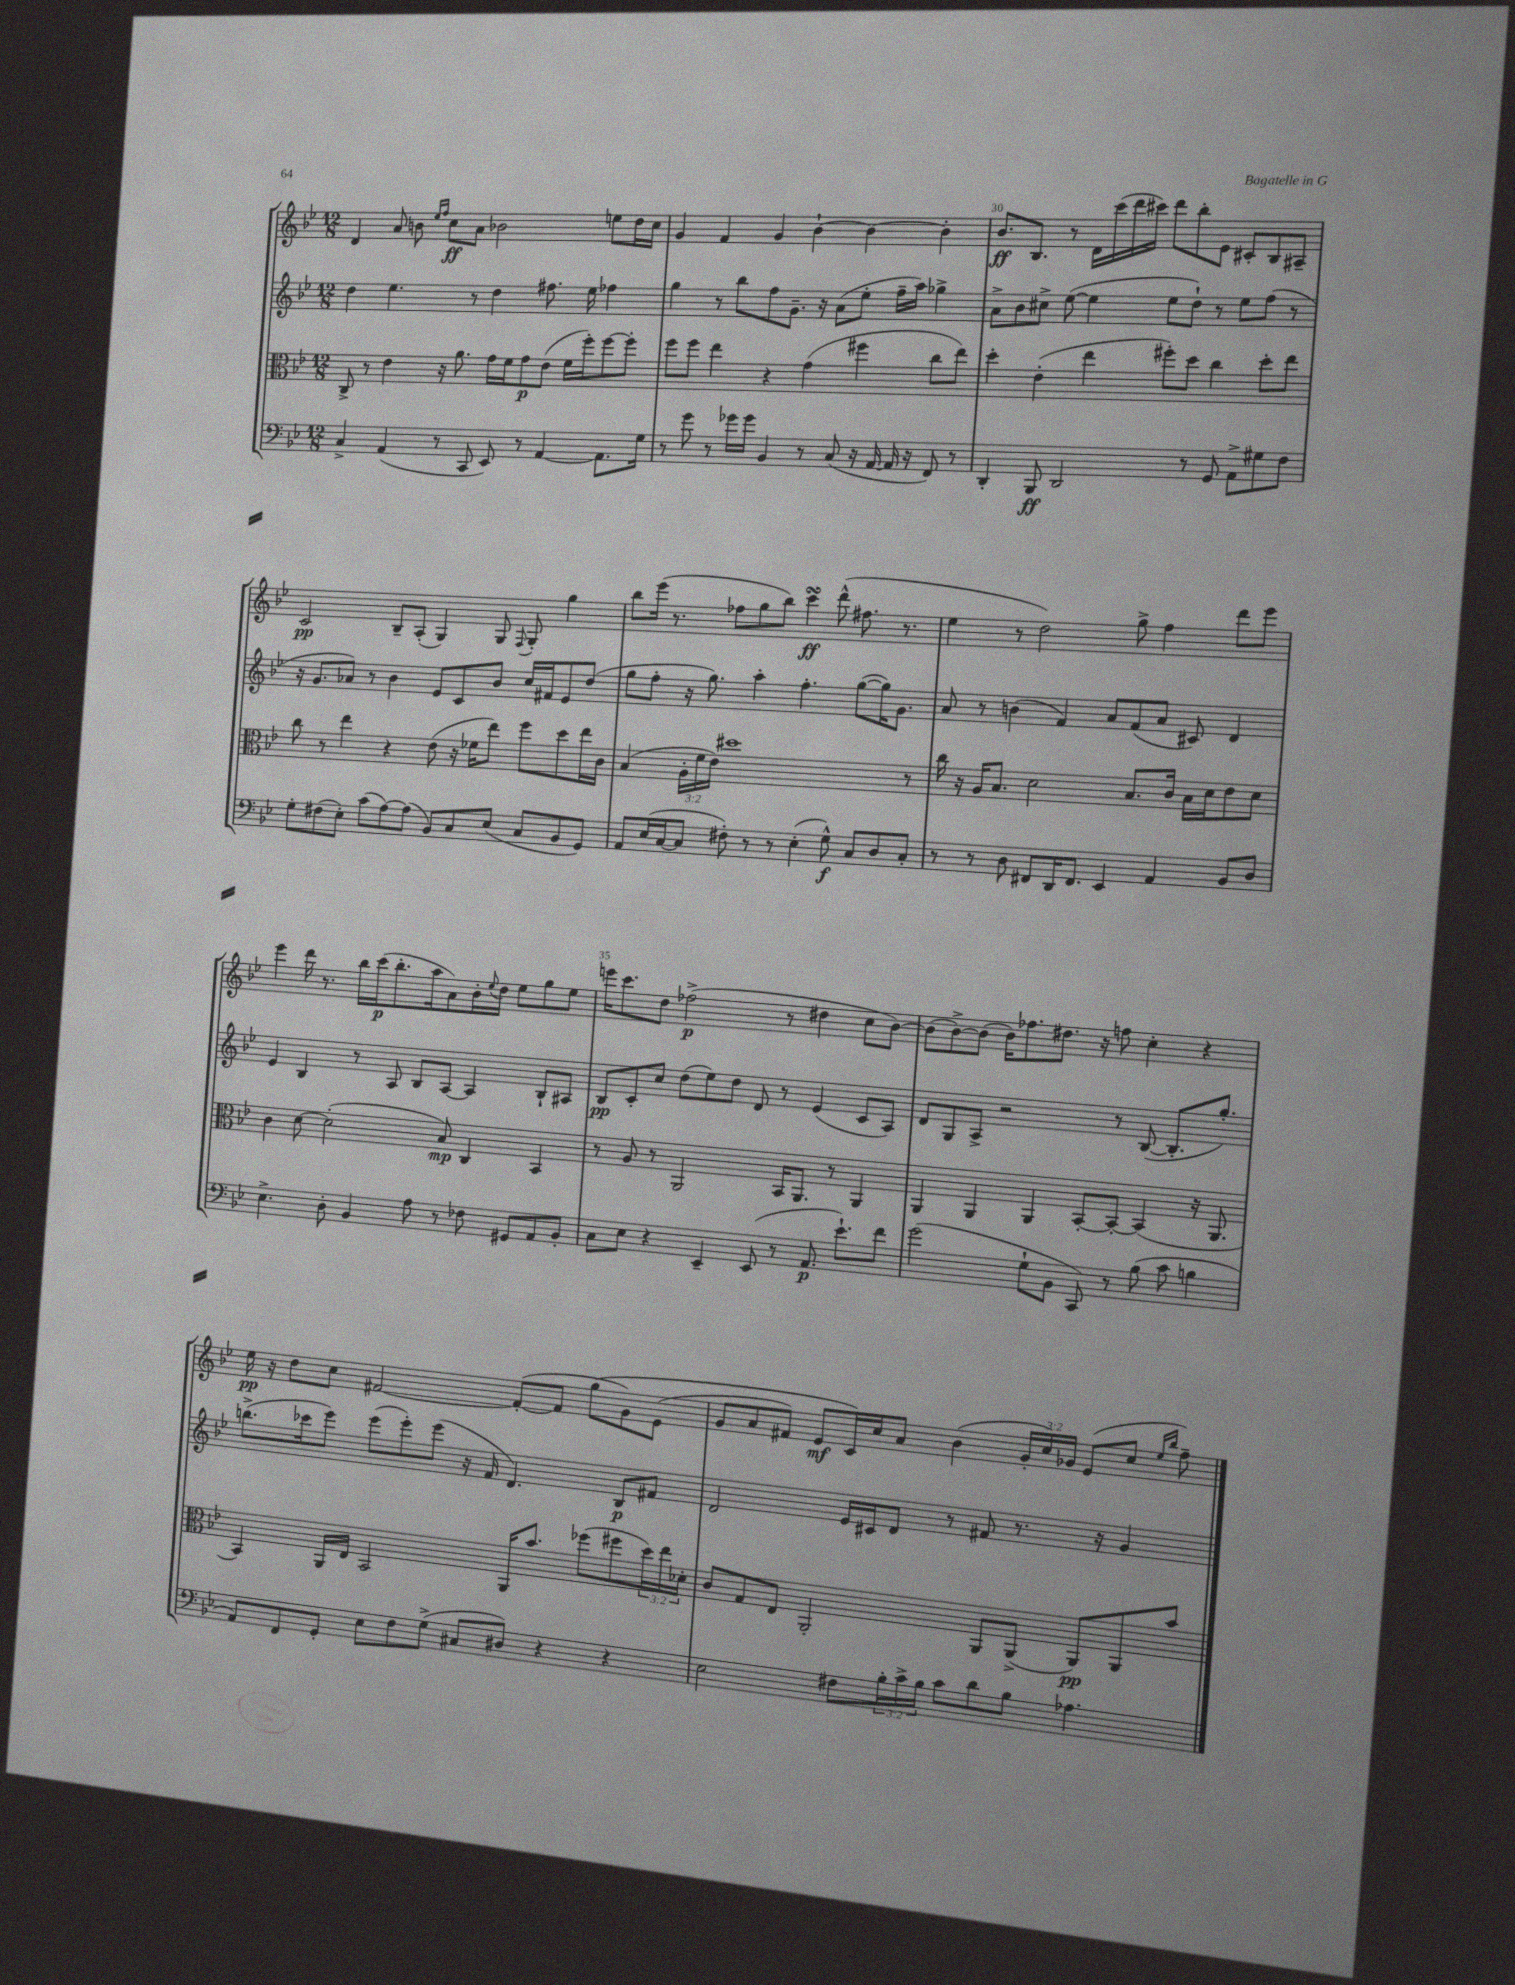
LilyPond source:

<<
\new StaffGroup <<
\new Staff = "s0" {
    \clef treble \key bes \major \numericTimeSignature \time 12/8 \override Staff.TupletNumber.text = #tuplet-number::calc-fraction-text
    d'4 a'8 b'8 \grace { ees''16 f''16 } c''8\ff a'8 bes'2 e''8 d''16 c''16 |
    g'4 f'4 g'4 bes'4~-! bes'4~ bes'4-. |
    bes'8.\ff bes8. r8 d'16 c'''16( d'''16 cis'''16) d'''8 bes''8-. ees'8 cis'8-. bes8 ais8-- |
    c'2\pp bes8-- a8-.( g4) g8 \appoggiatura { f8 } g8-. g''4 |
    bes''8 ees'''16( r8. fes''8 g''8 bes''8) c'''4\turn\ff d'''8-^( fis''8. r8. |
    ees''4 r8 d''2) g''8-> f''4 d'''8 ees'''8 |
    ees'''4 d'''16 r8. bes''16 c'''16\p( bes''8.-. a''16 a'8) bes'16-. \appoggiatura { ees''8 } d''16 ees''8 g''8 ees''8 |
    e'''16 c'''8. d''8 fes''2->\p( r8 dis''4 c''8 bes'8~) |
    bes'8( bes'8~->) bes'8( bes'16) fes''8. dis''8. r16 f''8 c''4-. r4 |
    ees''16\pp r16 d''8 c''8 fis'2~ fis'8~-.( fis'8 g''8\( g'8) ees'8( |
    g'8 a'8 fis'8) ees'8\mf c'16\) c''16 a'8 bes'4( \tuplet 3/2 { g'16-. c''16) ges'16 } ees'8( c''8 \grace { ees''16 bes''16 } f''8--) \bar "|." |
}
\new Staff = "s1" {
    \clef treble \key bes \major \numericTimeSignature \time 12/8
    d''4 ees''4. r8 d''4 fis''8. ees''16 fes''4 |
    g''4 r8 bes''8 f''8 g'8.-- r16 a'8( ees''8-. f''16-- a''16) ges''4-> |
    a'8-> bes'8 cis''8-> ees''8~( ees''4 ees''8 d''8-!) r8 ees''8 f''8( r8 |
    r16 g'8. aes'8) r8 bes'4 ees'8 c'8 bes'8 c''16 fis'16 ees'8 d''8( |
    g''8 f''8-. r16 g''8.) a''4-. f''4.-. g''8~( g''16) g'8. |
    a'8 r8 b'4( f'4) a'8 f'8( a'8 cis'8) d'4 |
    ees'4 bes4 r8 a8 bes8 a8~ a4 bes8-! ais8 |
    bes8\pp c'8-. c''8 d''8( ees''8) d''8 d'8 r8 ees'4( c'8 a8) |
    d'8 g8 a8-> r2 r8 bes8~( bes8.-. g''8.-.) |
    b''8.->( ces'''16 ees'''8) ees'''8( ees'''8-.) ees'''8( r16 f'16 d'4.) bes8\p fis'8 |
    d'2 ees'16 cis'16 d'8 r8 fis'8 r8. r16 g'4 \bar "|." |
}
\new Staff = "s2" {
    \clef alto \key bes \major \numericTimeSignature \time 12/8 \override Staff.TupletNumber.text = #tuplet-number::calc-fraction-text
    c8-> r8 ees'4 r16 a'8. g'16 f'16 g'8\p ees'8( f'16 f''16-.) f''8~ f''8-. |
    f''8 f''8 ees''4 r4 g'4( fis''4 c''8 ees''8) |
    d''4-. ees'4-.( ees''4 fis''8-.) d''8 c''4 d''8-. ees''8 |
    c''8 r8 ees''4 r4 ees'8( r16 fes'16 ees''8) f''8 d''8 ees''16 c'16 |
    bes4( \tuplet 3/2 { a16-. f'16 ees'16) } dis''1 r8 |
    c''16 r16 a16 bes8. d'2 bes8. c'16 bes16 d'16 ees'8 d'8 |
    c'4 d'8~ d'2-.( bes8\mp) c4 bes,4 |
    r8 a8 r8 a,2 bes,16 a,8. r8 a,4 |
    a,4 a,4 a,4 bes,8~-. bes,8~-. bes,4( r16 a,8. |
    bes,4) a,16 ees16 bes,2 a,16 bes'8. fes''8( fis''8 \tuplet 3/2 { d''16) ees''16 des'16-. } |
    c'8 g8 ees8 a,2-. a,8 a,8->( a,8\pp) a,8 bes'8 \bar "|." |
}
\new Staff = "s3" {
    \clef bass \key bes \major \numericTimeSignature \time 12/8 \override Staff.TupletNumber.text = #tuplet-number::calc-fraction-text
    c4-> a,4( r8 c,8 ees,8) r8 a,4~ a,8. g16 |
    r8 g'8 r8 ges'16 ges'16 bes,4 r8 c8( r16 a,16~ a,16 r16 f,8) r8 |
    d,4-. bes,,8\ff d,2 r8 g,8 a,8-> gis8 f8 |
    g8-. fis8( ees8-.) c'8( a8~) a8( bes,8) c8 ees8( c8 bes,8 g,8) |
    a,8 ees16( c16~ c8 fis8-.) r8 r8 ees4-.( g8-^\f) c8 d8 c8-. |
    r8 r8 d8 fis,8 d,16 fis,8. ees,4 a,4 bes,8 d8 |
    ees4.-> d8-. bes,4 a8 r8 fes8 gis,8 a,8 bes,8-. |
    c8 ees8 r4 ees,4-- ees,8( r8 a,8.\p ees'8.-!) f'8 |
    g'2( g8-! bes,8 c,8) r8 bes8( c'8 b4 |
    a,8) f,8 g,8-. ees8 f8 g8->( cis8 dis8) r4 r4 |
    ees2 fis8 \tuplet 3/2 { bes16-. c'16-> bes16 } c'8 d'8 bes8 aes4. \bar "|." |
}
>>
>>
\layout { \context { \Score currentBarNumber = #28 \override BarNumber.break-visibility = ##(#f #t #t) barNumberVisibility = #(every-nth-bar-number-visible 5) } }
